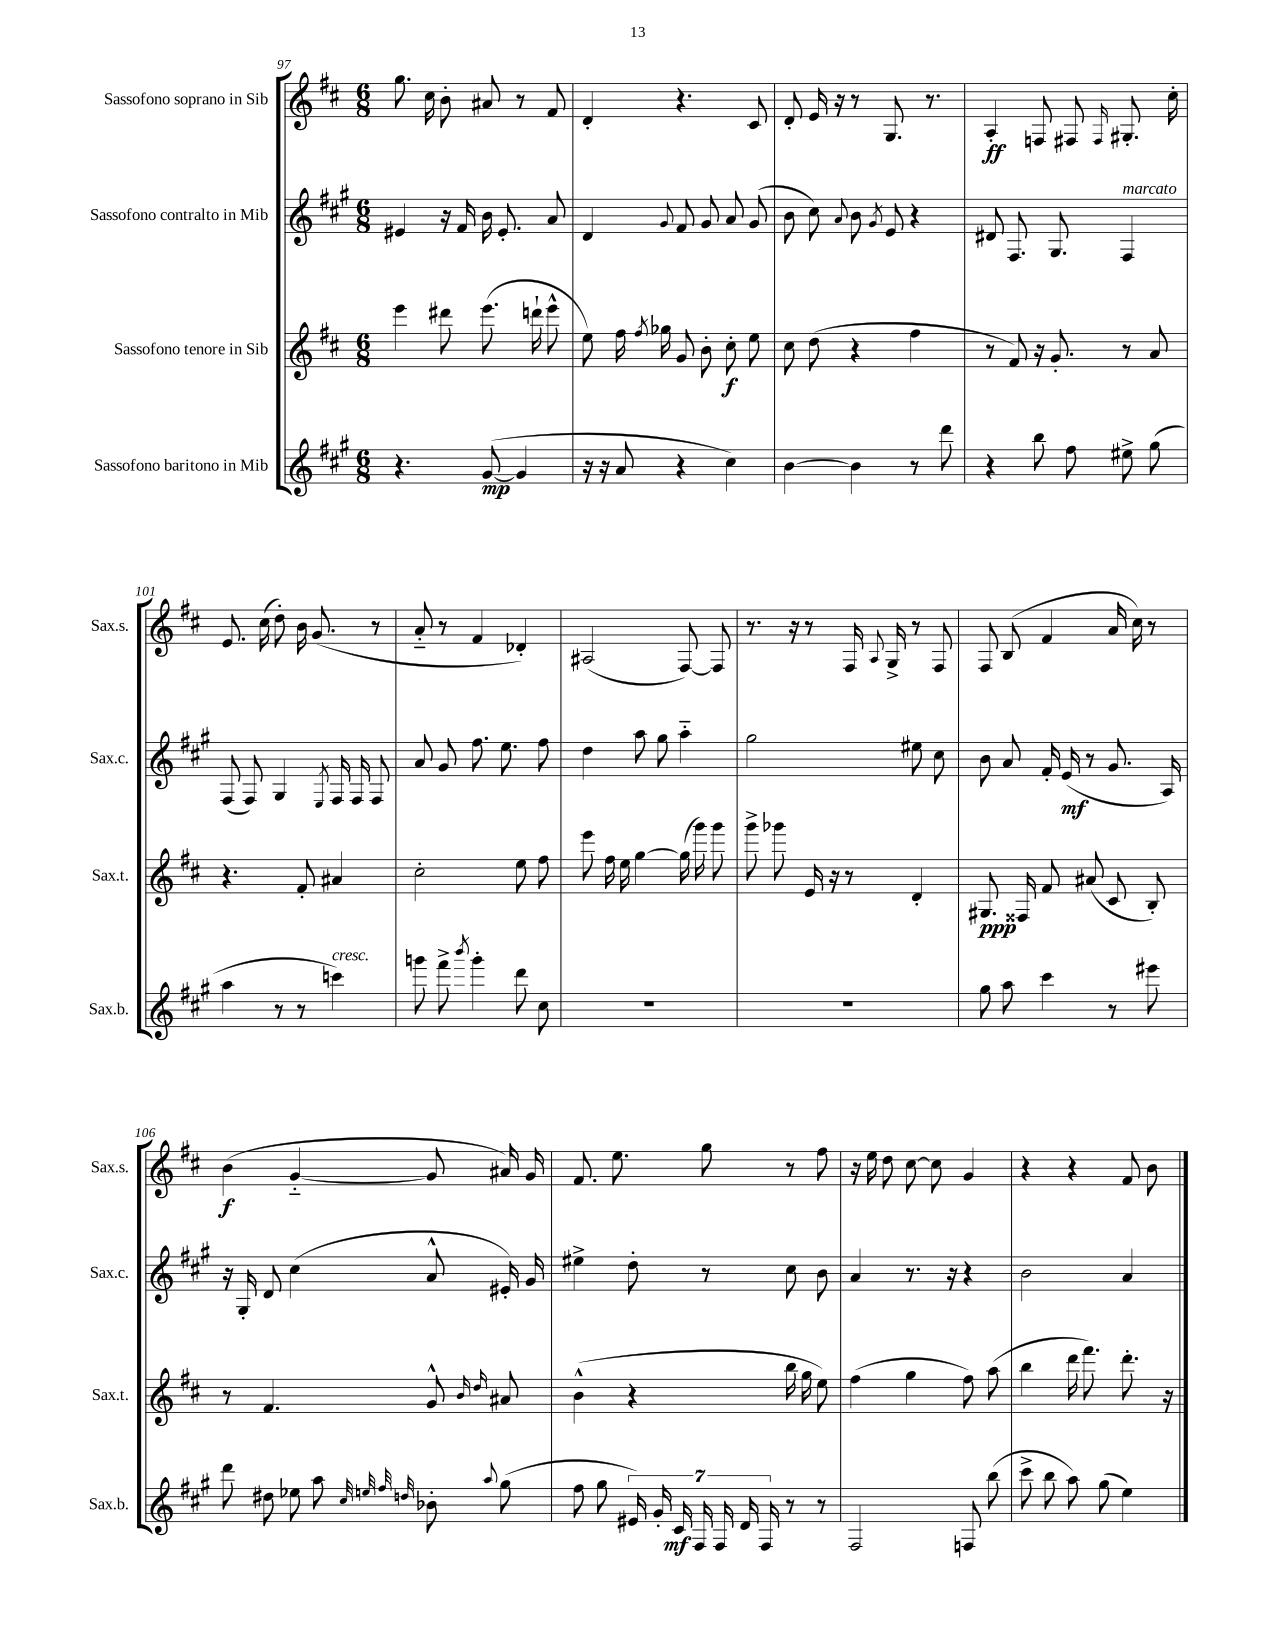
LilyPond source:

<<
\new StaffGroup <<
\new Staff = "s0" \with { instrumentName = "Sassofono soprano in Sib" shortInstrumentName = "Sax.s." } {
    \clef treble \key d \major \numericTimeSignature \time 6/8
    \autoBeamOff g''8. cis''16 b'8-. ais'8 r8 fis'8 |
    d'4-. r4. cis'8 |
    d'8-. e'16 r16 r8 g8. r8. |
    a4-.\ff f8 fis8 \grace { fis16 } gis8.-. cis''16-. |
    e'8. cis''16( d''8-.) b'16 g'8.( r8 |
    a'8-_ r8 fis'4 des'4-.) |
    ais2( fis8~) fis8 |
    r8. r16 r8 fis16 \appoggiatura { a8 } g16-> r8 fis8 |
    fis8 b8( fis'4 a'16 cis''16) r8 |
    b'4\f( g'4~-_ g'8 ais'16) g'16 |
    fis'8. e''8. g''8 r8 fis''8 |
    r16 e''16 d''8 cis''8~ cis''8 g'4 |
    r4 r4 fis'8 b'8 \bar "|." |
}
\new Staff = "s1" \with { instrumentName = "Sassofono contralto in Mib" shortInstrumentName = "Sax.c." } {
    \clef treble \key a \major \numericTimeSignature \time 6/8
    \autoBeamOff eis'4 r16 fis'16 b'16 eis'8.-. a'8 |
    d'4 \appoggiatura { gis'8 } fis'8 gis'8 a'8 gis'8( |
    b'8 cis''8) \appoggiatura { a'8 } b'8 \acciaccatura { gis'8 } e'8 r4 |
    dis'8 fis8. gis8. fis4^\markup { \italic "marcato" } |
    fis8( fis8) gis4 \acciaccatura { e8 } fis16 fis16 fis8 |
    a'8 gis'8 fis''8. e''8. fis''8 |
    d''4 a''8 gis''8 a''4-_ |
    gis''2 eis''8 cis''8 |
    b'8 a'8 fis'16-. e'16\mf( r8 gis'8. a16) |
    r16 gis16-. d'8 cis''4( a'8-^ eis'16-.) gis'16 |
    eis''4-> d''8-. r8 cis''8 b'8 |
    a'4 r8. r16 r4 |
    b'2 a'4 \bar "|." |
}
\new Staff = "s2" \with { instrumentName = "Sassofono tenore in Sib" shortInstrumentName = "Sax.t." } {
    \clef treble \key d \major \numericTimeSignature \time 6/8
    \autoBeamOff e'''4 dis'''8 e'''8.( d'''16-! e'''8-^ |
    e''8) fis''16 \acciaccatura { fis''8 } ges''16 g'8 b'8-. cis''8-.\f e''8 |
    cis''8 d''8( r4 fis''4 |
    r8 fis'8) r16 g'8.-. r8 a'8 |
    r4. fis'8-. ais'4 |
    cis''2-. e''8 fis''8 |
    e'''8 fis''16 e''16 g''4~ g''16( g'''16) g'''8 |
    g'''8-> ges'''8 e'16 r16 r8 d'4-. |
    gis8.\ppp fisis16 fis'8 ais'8( cis'8 b8-.) |
    r8 fis'4. g'8-^ \grace { b'16 d''16 } ais'8 |
    b'4-^( r4 b''16 g''16 e''8) |
    fis''4( g''4 fis''8) a''8( |
    b''4 d'''16 fis'''8.) d'''8.-. r16 \bar "|." |
}
\new Staff = "s3" \with { instrumentName = "Sassofono baritono in Mib" shortInstrumentName = "Sax.b." } {
    \clef treble \key a \major \numericTimeSignature \time 6/8
    \autoBeamOff r4. gis'8~\mp( gis'4 |
    r16 r16 a'8 r4 cis''4) |
    b'4~ b'4 r8 d'''8 |
    r4 b''8 fis''8 eis''8-> gis''8( |
    a''4 r8 r8 c'''4^\markup { \italic "cresc." }) |
    g'''8 fis'''8-> \acciaccatura { b'''8 } g'''4-. d'''8 cis''8 |
    R2. |
    R2. |
    gis''8 a''8 cis'''4 r8 eis'''8 |
    d'''8 dis''8 ees''8 a''8 \grace { cis''32 e''32 fis''32 d''32 } bes'8-. \appoggiatura { a''8 } gis''8( |
    fis''8 gis''8 \tuplet 7/4 { eis'16) gis'16-. cis'16\mf fis16 fis16 d'16 fis16 } r8 r8 |
    fis2 f8 b''8( |
    cis'''8-> b''8 a''8) gis''8( e''4) \bar "|." |
}
>>
>>
\layout { \context { \Score currentBarNumber = #97 } }
